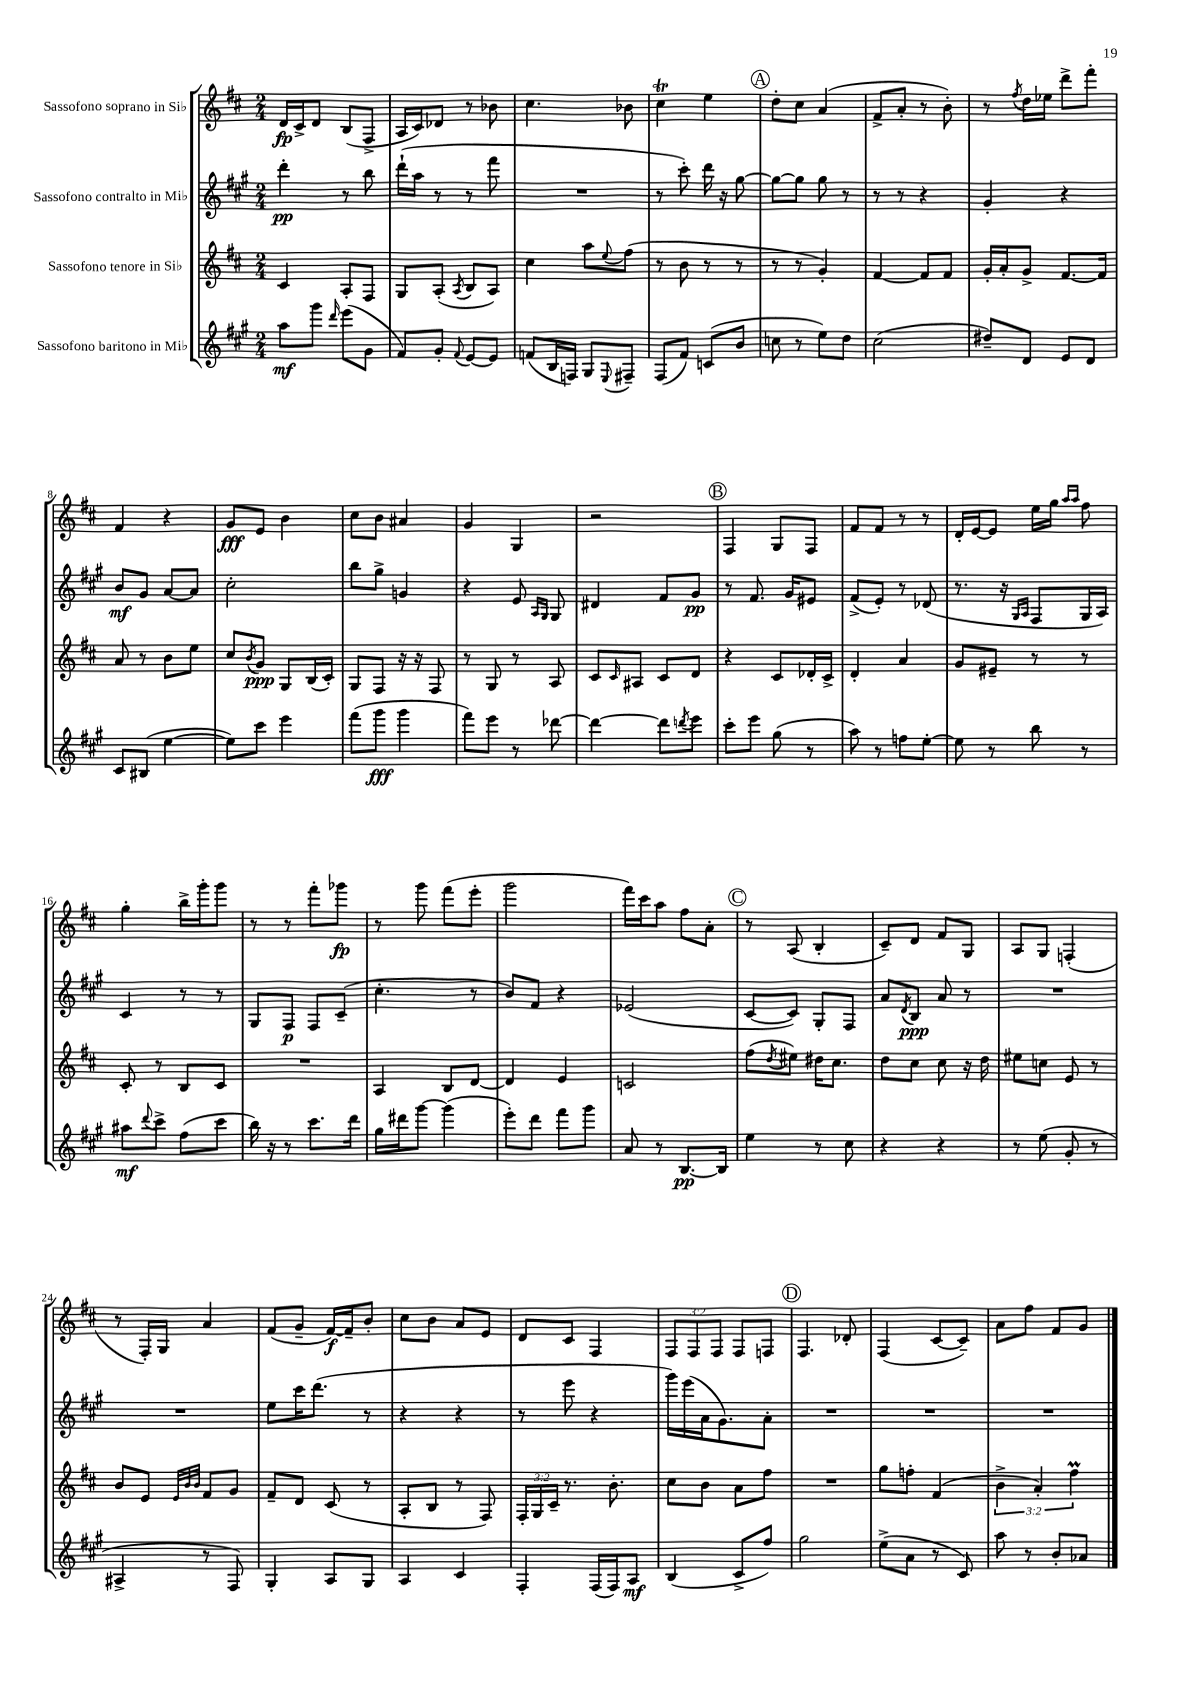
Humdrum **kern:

**kern	**kern	**kern	**kern
*staff4	*staff3	*staff2	*staff1
*clefG2	*clefG2	*clefG2	*clefG2
*k[f#c#g#]	*k[f#c#]	*k[f#c#g#]	*k[f#c#]
*M2/4	*M2/4	*M2/4	*M2/4
8aa	4c#	4ddd'	16d
.	.	.	16c#^
8ggg#	.	.	8d
16qqddd	.	.	.
(8eee	8A'	8r	(8B
8g#	8F#	8bb	8F#^
=	=	=	=
8f#)	8G	(16ddd`	16A
.	.	16aa	16c#)
8g#'	(8A'	8r	8d-
8qqf#	8qA	.	.
[8e	8B	8r	8r
8e]	8A)	8fff#	8b-
=	=	=	=
(8f	4cc#	2r	4.cc#
16B	.	.	.
16F)	.	.	.
8G#	8aa	.	.
8qqE	8qqee	.	.
8F#~	(8ff#	.	8b-
=	=	=	=
(8F#	8r	8r	4cc#
8f#)	8b	8ccc#')	.
(8c	8r	16ddd	4ee
.	.	16r	.
8b	8r	[8gg#	.
=	=	=	=
8cc	8r	8gg#_	8dd'
8r	8r	8gg#]	8cc#
8ee)	4g')	8gg#	(4a
8dd	.	8r	.
=	=	=	=
(2cc#	[4f#	8r	8f#^
.	.	8r	8a'
.	8f#]	4r	8r
.	8f#	.	8b')
=	=	=	=
8dd#~)	16g'	4g#'	8r
.	16a'	.	.
.	.	.	8qff#
8d	8g^	.	16dd
.	.	.	16ee-
8e	[8.f#	4r	8ddd^
8d	.	.	8fff#'
.	16f#]	.	.
=	=	=	=
8c#	8a	8b	4f#
(8B#	8r	8g#	.
[4ee	8b	[8a	4r
.	8ee	8a]	.
=	=	=	=
8ee])	8cc#	2cc#'	8g
.	8qb	.	.
8ccc#	8g	.	8e
4eee	8G	.	4b
.	(16B	.	.
.	16c#')	.	.
=	=	=	=
(8fff#	8G	8bb	8cc#
8ggg#	8F#	8gg#^	8b
4ggg#	16r	4g	4a#
.	16r	.	.
.	8F#	.	.
=	=	=	=
8fff#)	8r	4r	4g
8eee	8G	.	.
8r	8r	8e	4G
.	.	16qqA	.
.	.	16qqG#	.
[8ddd-	8A	8G#	.
=	=	=	=
4ddd-_	8c#	4d#	2r
.	16qqc#	.	.
.	8A#	.	.
8ddd-]	8c#	8f#	.
8qddd	.	.	.
8eee	8d	8g#	.
=	=	=	=
8ccc#'	4r	8r	4F#
8eee	.	8.f#	.
(8gg#	8c#	.	8G
.	.	16g#	.
8r	16d-'	8e#	8F#
.	16c#^	.	.
=	=	=	=
8aa)	4d'	(8f#^	8f#
8r	.	8e')	8f#
8ff	4a	8r	8r
[8ee'	.	(8d-	8r
=	=	=	=
8ee]	8g	8.r	16d'
.	.	.	[16e
8r	8e#~	.	8e]
.	.	16r	.
.	.	16qqG#	.
.	.	16qqA	.
8bb	8r	8F#	16ee
.	.	.	16gg
.	.	.	16qqaa
.	.	.	16qqaa
8r	8r	16G#	8ff#
.	.	16A)	.
=	=	=	=
8aa#	8c#'	4c#	4gg'
8qqddd	.	.	.
8ccc#^	8r	.	.
(8ff#	8B	8r	16bb^
.	.	.	16ggg'
8ccc#	8c#	8r	8ggg
=	=	=	=
16bb)	2r	8G#	8r
16r	.	.	.
8r	.	8F#	8r
8.ccc#	.	8F#	8fff#'
.	.	(8c#~	8ggg-
16ddd	.	.	.
=	=	=	=
16gg#	4A	4.cc#'	8r
16ddd#	.	.	.
[8ggg#	.	.	8ggg
(4ggg#]	8B	.	(8fff#
.	[8d	8r	8eee'
=	=	=	=
8eee')	4d]	8b)	2ggg
8ddd	.	8f#	.
8fff#	4e	4r	.
8ggg#	.	.	.
=	=	=	=
8a	2c	(2e-	16fff#)
.	.	.	16ccc#
8r	.	.	8aa
[8.B	.	.	8ff#
.	.	.	8a'
16B]	.	.	.
=	=	=	=
4ee	(8ff#	[8c#	8r
.	8qdd	.	.
.	8ee#)	8c#])	(8A
8r	16dd#	8G#'	4B'
.	8.cc#	.	.
8cc#	.	8F#	.
=	=	=	=
4r	8dd	8a	8c#~)
.	.	8qd	.
.	8cc#	8B	8d
4r	8cc#	8a	8f#
.	16r	8r	8G
.	16dd	.	.
=	=	=	=
8r	8ee#	2r	8A
(8ee	8cc	.	8G
8g#'	8e	.	(4F'
8r	8r	.	.
=	=	=	=
4A#^	8b	2r	8r
.	8e	.	16F#')
.	.	.	16G
.	32qqe	.	.
.	32qqb	.	.
.	32qqb	.	.
8r	8f#	.	4a
8F#)	8g	.	.
=	=	=	=
4G#'	8f#~	8ee	(8f#
.	8d	16ccc#	8g~
.	.	(8.ddd	.
8A	(8c#	.	[16f#)
.	.	.	16f#~]
8G#	8r	8r	8b'
=	=	=	=
4A	8A'	4r	8cc#
.	8B	.	8b
4c#	8r	4r	8a
.	8F#)	.	8e
=	=	=	=
4F#'	24F#'	8r	8d
.	24G	.	.
.	24c#~	.	.
.	8.r	8eee	8c#
(16F#	.	4r	4F#
16F#)	8.b'	.	.
8A	.	.	.
=	=	=	=
(4B	8cc#	16ggg#)	12F#
.	.	(16eee	.
.	.	.	12F#
.	8b	16a	.
.	.	.	12F#
.	.	8.g#)	.
8c#^	8a	.	8F#
8ff#)	8ff#	8a'	8F
=	=	=	=
2gg#	2r	2r	4.F#
.	.	.	8d-'
=	=	=	=
(8ee^	8gg	2r	(4F#
8a	8ff'	.	.
8r	(4f#	.	[8c#
8c#)	.	.	8c#~])
=	=	=	=
8aa	6b^	2r	8a
8r	.	.	8ff#
.	6a')	.	.
8b'	.	.	8f#
.	6ff#	.	.
8a-	.	.	8g
==	==	==	==
*-	*-	*-	*-
